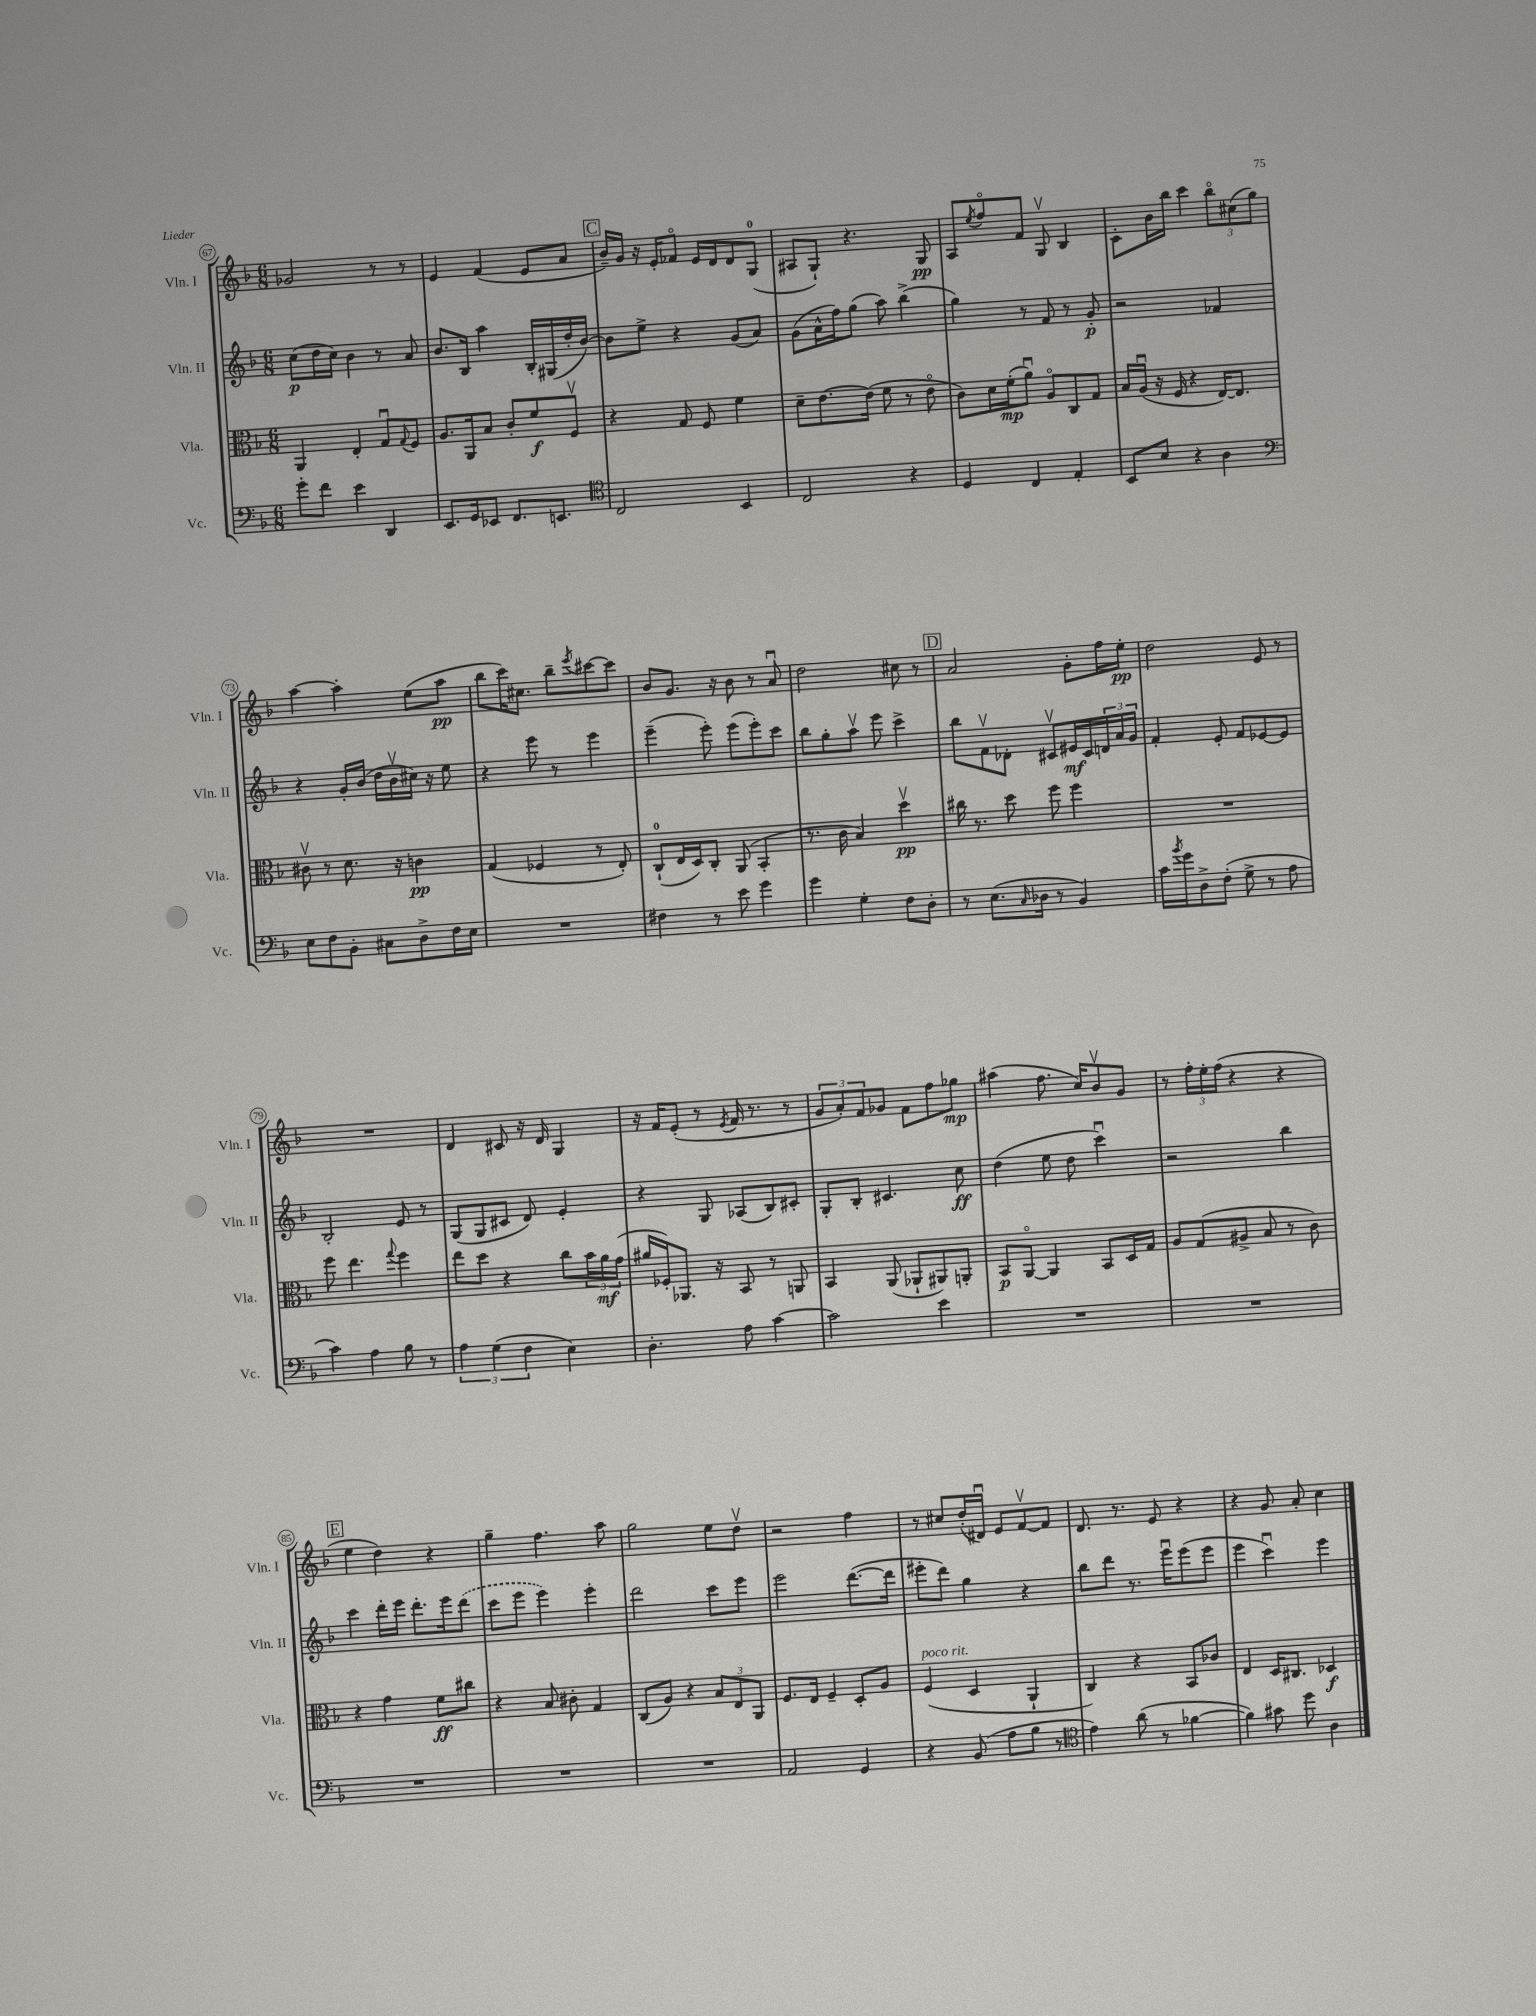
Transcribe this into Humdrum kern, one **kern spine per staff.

**kern	**kern	**kern	**kern
*staff4	*staff3	*staff2	*staff1
*clefF4	*clefC3	*clefG2	*clefG2
*k[b-]	*k[b-]	*k[b-]	*k[b-]
*M6/8	*M6/8	*M6/8	*M6/8
8g'	4AA	(8cc	2g-
8f	.	16dd	.
.	.	16cc)	.
4e	4E'	4b-	.
4DD	8Gu	8r	8r
.	8qqG	.	.
.	8F	8a	8r
=	=	=	=
8.EE	8.A	8.b-	4e
16GG	16AA	16B-	.
8EE-	8B-	4aa	(4f
8.FF	8c'	.	.
.	8f	16B-'	8e
8.EE	.	(16G#	.
.	8Fv	16dd'	8a
.	.	[16b-)	.
=	=	=	=
*clefC4	*	*	*
2C	4r	8b-]	16b-~)
.	.	.	16g
.	.	8ee^	16r
.	.	.	16e'
.	8G	4r	8f-o
.	8F	.	16e
.	.	.	16d
4BB-	4f	(8g	8d
.	.	8a)	(8G
=	=	=	=
2C	8d~	(8g	8A#
.	[8.e	16a^^	8G`)
.	.	16ff)	.
.	.	(8gg	4.r
.	(16e]	.	.
.	8f	8aa)	.
4r	8r	(4bb-^	.
.	8eo	.	8G
=	=	=	=
4D	8c)	4gg)	8A
.	.	.	8qee
.	16d	.	8ffo
.	(16f'	.	.
4C	8au)	8r	8f
.	8Ao	8f	8Gv
4E'	8C	8r	4B-
.	8G	8g'	.
=	=	=	=
8BB-	16B-	2r	8c'
.	(16Au	.	.
8B-	16r	.	16b-
.	16F	.	16bb-
4r	4r	.	4ccc
4A	[16E)	4f-	12bb-o
.	8.E]	.	.
.	.	.	(12cc#
.	.	.	12gg)
=	=	=	=
*clefF4	*	*	*
8E	8c#v	4r	[4aa
8F	8r	.	.
8BB-'	8.d	16g'	4aa']
.	.	(16b-	.
8C#	.	16dd	.
.	16r	16b-v	.
8D^	4c	16cc#)	(8ee
.	.	16r	.
16F	.	8ee	8aa
16E	.	.	.
=	=	=	=
2.r	(4G	4r	8bb-
.	.	.	16ccc)
.	.	.	8.cc#
.	4F-	8eee	.
.	.	8r	8bb-~
.	.	.	8qeee
.	8r	4eee	[8ccc#
.	8E')	.	8ccc#]
=	=	=	=
4F#	(8C`	(4eee~	8b-
.	16E	.	8.g
.	16D)	.	.
8r	8C'	8eee')	.
.	.	.	16r
8e	(8AA	(8eee	8b-
4g	4BB-'	8eee')	8r
.	.	8ccc	8au
=	=	=	=
4g	8.r	8bb-	2dd
.	.	8gg'	.
.	16c	.	.
4G'	4B-)	8aav	.
.	.	8eee	.
8F	4ddv	4ccc^	8cc#
8D'	.	.	8r
=	=	=	=
8r	16cc#	8bb-	2a
.	8.r	.	.
(8.E	.	8fv	.
.	8dd	8d-'	.
16qqC	.	.	.
16D-	.	.	.
8r	8ff	8c#v	.
4BB-)	4ff	16e#	8g'
.	.	16c#	.
.	.	24d	16ff
.	.	24a	.
.	.	.	16ee'
.	.	24g	.
=	=	=	=
16c	2.r	4f'	2dd
8qb-	.	.	.
16g	.	.	.
8D^	.	.	.
(8F'	.	8e'	.
8G^	.	8f	.
8r	.	[8e-	8e
8A	.	8e-]	8r
=	=	=	=
4c)	8ff	2B-'	2.r
.	4.ee	.	.
4A	.	.	.
.	8qqgg	.	.
8B-	4ff	8e	.
8r	.	8r	.
=	=	=	=
6A	8ee	(8G	4d
.	8dd	8G	.
(6G	.	.	.
.	4r	8c#	8c#
6F	.	.	.
.	.	8d)	16r
.	.	.	16d
4E)	8cc	4e'	4G
.	24b-	.	.
.	24a	.	.
.	(24g	.	.
=	=	=	=
4.D'	16a#	4r	16r
.	16F-')	.	16f
.	8.AA-	.	(8e'
.	.	8G	8r
.	16r	.	.
.	.	.	8qe
8A	8BB-	(8A-	16f
.	.	.	8.r
[4c	8r	8B-)	.
.	8AA	8c#'	8r
=	=	=	=
2c]	4BB-	8G'	12g
.	.	.	12a')
.	.	8B-'	.
.	.	.	12f
.	(8AA	4.c#	8g-
.	8AA-`	.	8f
4e	8AA#)	.	8ff
.	8AA'	8cc	8gg-
=	=	=	=
2.r	8BB-	(4dd	(4aa#
.	[8AAo	.	.
.	4AA]	8ee	8.ff
.	.	8dd	.
.	.	.	16cc)
.	8BB-	4cccu)	8b-v
.	16D	.	8g
.	16G	.	.
=	=	=	=
2.r	8A	2r	8r
.	(8G	.	24ff'
.	.	.	24ee'
.	.	.	(24ff
.	8A#^	.	4r
.	8B-	.	.
.	8r	4bb-	4r
.	8c)	.	.
=	=	=	=
2.r	4r	4ccc	4ee
.	4g	16ddd'	4dd)
.	.	16eee	.
.	.	8.ddd'	.
.	8f	.	4r
.	.	16eee	.
.	8cc#	(8ddd	.
=	=	=	=
2.r	4r	8ccc	4gg~
.	.	8eee	.
.	8B-	4eee)	4.ff
.	8c#'	.	.
.	4G	4eee'	.
.	.	.	8aa
=	=	=	=
2.r	(8C	2ddd	2gg
.	8A)	.	.
.	4r	.	.
.	12B-	8ccc	8ee
.	12E	.	.
.	.	8eee	8ddv
.	12AA	.	.
=	=	=	=
2AA	8.F	2eee	2r
.	16E	.	.
.	4F~	.	.
4GG	8D'	([8.ddd	4ff
.	8A	.	.
.	.	16ddd]	.
=	=	=	=
4r	(4F	8eee#'	8r
.	.	8ddd)	8cc#
(8BB-	4D	4gg	(16dd'
.	.	.	16d#u)
8A	.	.	8e
8B-	4AA`	4r	[8fv
8r	.	.	8f]
=	=	=	=
*clefC4	*	*	*
4e)	4C)	8bb-	8.d
.	.	8ddd	.
.	.	.	8.r
(8a	4r	8.r	.
8r	.	.	8e
.	.	16eeeu	.
[4f-	8BB-	(8eee	4r
.	8c-	8eee	.
=	=	=	=
4f-])	4E	4eee	4r
8g#	16D	4cccu)	8g
.	8.C#	.	.
8dd	.	.	8a'
4A	4D-	4eee	4cc
==	==	==	==
*-	*-	*-	*-
